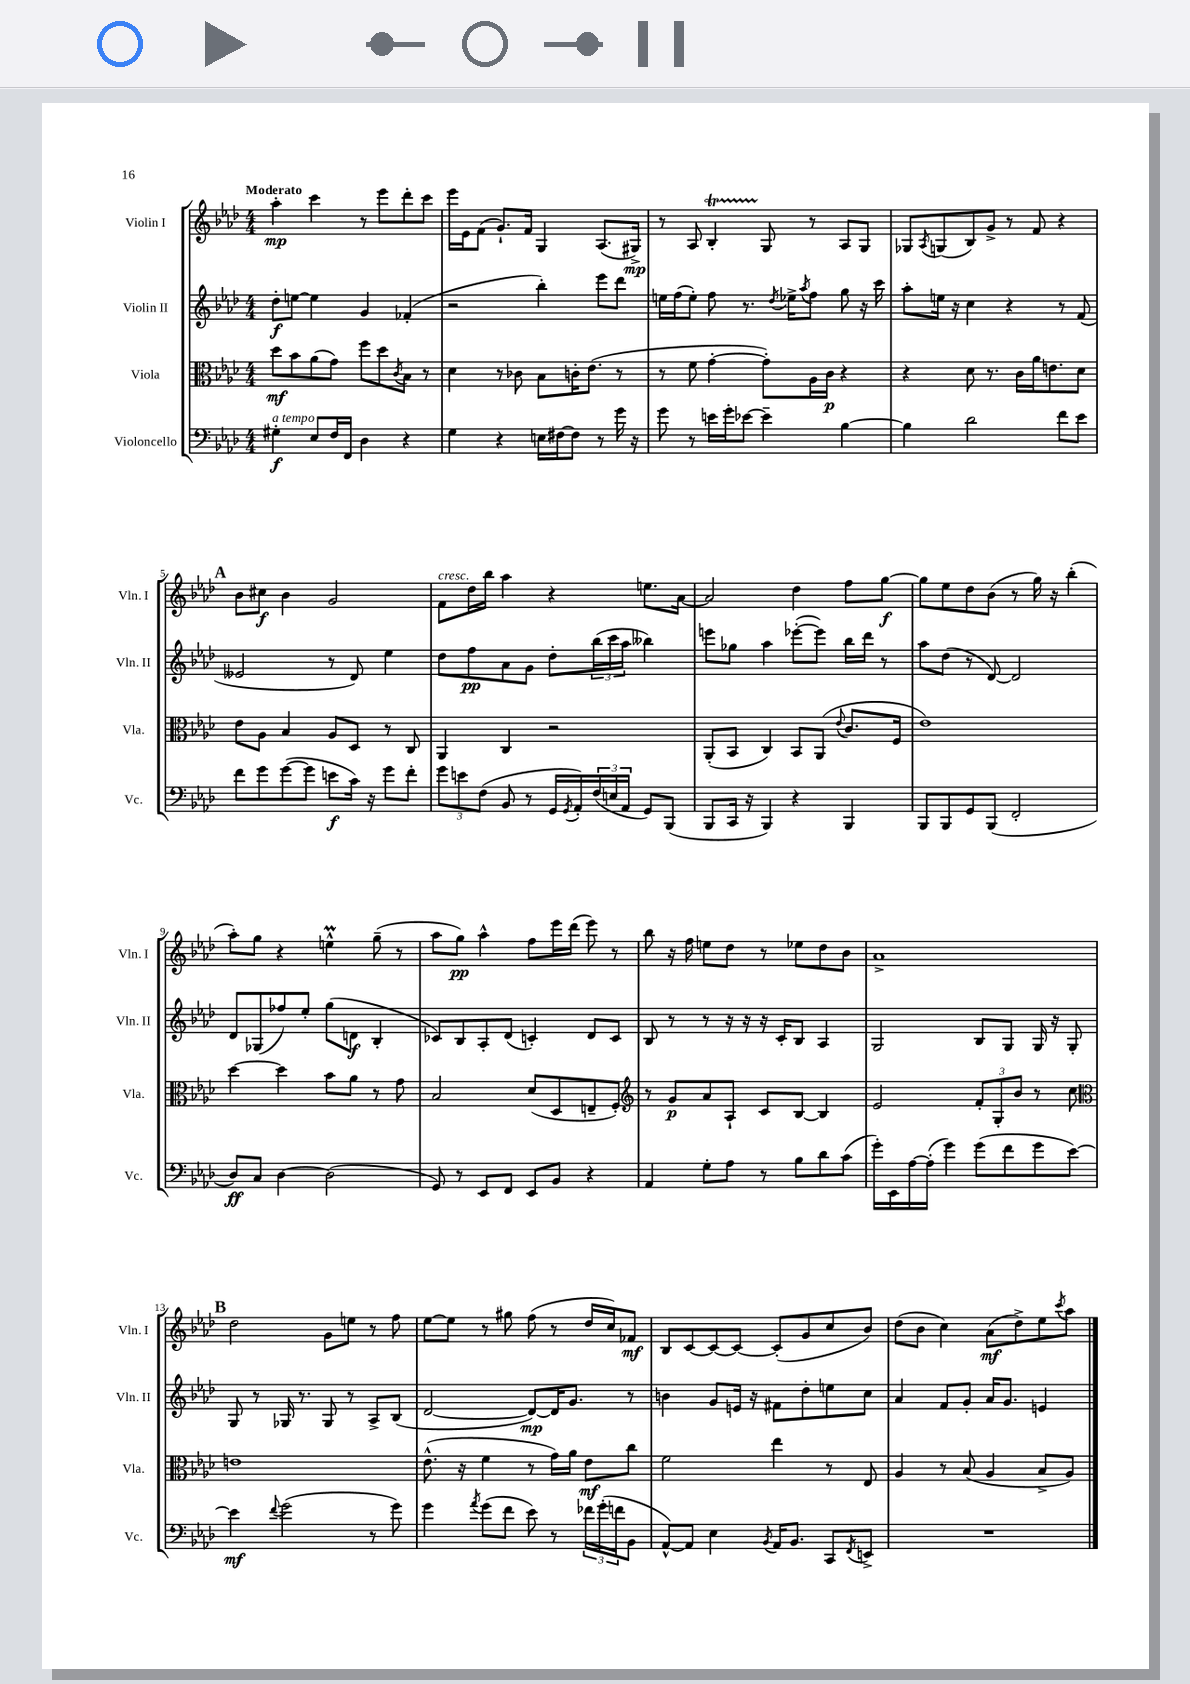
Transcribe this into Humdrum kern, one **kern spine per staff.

**kern	**dynam	**kern	**dynam	**kern	**dynam	**kern	**dynam
*part4	*part4	*part3	*part3	*part2	*part2	*part1	*part1
*staff4	*staff4	*staff3	*staff3	*staff2	*staff2	*staff1	*staff1
*I"Violoncello	*	*I"Viola	*	*I"Violin II	*	*I"Violin I	*
*I'Vc.	*	*I'Vla.	*	*I'Vln. II	*	*I'Vln. I	*
*clefF4	*	*clefC3	*	*clefG2	*	*clefG2	*
*k[b-e-a-d-]	*	*k[b-e-a-d-]	*	*k[b-e-a-d-]	*	*k[b-e-a-d-]	*
*M4/4	*	*M4/4	*	*M4/4	*	*M4/4	*
=1	=1	=1	=1	=1	=1	=1	=1
!	!	!	!	!	!	!LO:TX:a:B:t=Moderato	!
!LO:TX:a:i:t=a tempo	!	!	!	!	!	!	!
4G#X'\	f	8dd-\L	mf	8dd-'\L	f	4aa-'\	mp
.	.	8b-\	.	[8een\J	.	.	.
8E-/L	.	(8a-\	.	4ee\]	.	4ccc\	.
16F/L	.	8g\J)	.	.	.	.	.
16FF/JJ	.	.	.	.	.	.	.
4D-\	.	8ff\L	.	4g/	.	8r	.
.	.	8dd-\	.	.	.	8eee-\L	.
.	.	8qc/	.	.	.	.	.
4r	.	8B-\J	.	(4f-X'/	.	8ddd-'\	.
.	.	8r	.	.	.	8ccc\J	.
=2	=2	=2	=2	=2	=2	=2	=2
4G\	.	4d-\	.	2r	.	16eee-\LL	.
.	.	.	.	.	.	16e-\J	.
.	.	.	.	.	.	(8f\J	.
4r	.	8r	.	.	.	8.g`/L)	.
.	.	8c-X\	.	.	.	.	.
.	.	.	.	.	.	16f/Jk	.
16En\LL	.	8B-\L	.	4bb-'\)	.	4G/	.
[16F#X\J	.	.	.	.	.	.	.
8F#\J]	.	16cn'\K	.	.	.	.	.
.	.	(8.e-\J	.	.	.	.	.
8r	.	.	.	8eee-\L	.	(8.A-/L	.
16g\	.	8r	.	8ddd-\J	.	.	.
16r	.	.	.	.	.	16G#X^/Jk)	mp
=3	=3	=3	=3	=3	=3	=3	=3
8g\	.	8r	.	16een\LL	.	8r	.
.	.	.	.	(16ff\J	.	.	.
8r	.	8f\	.	8ee'\J)	.	8A-/	.
16en\LL	.	[4g'\	.	8ff\	.	4B-T'/	.
16g'\J	.	.	.	.	.	.	.
[8e-X\J	.	.	.	8.r	.	.	.
4e-~\]	.	8g'\L])	.	.	.	8G/	.
.	.	.	.	8qdd-/	.	.	.
.	.	.	.	16ee-X^\KL	.	.	.
.	.	.	.	8qaa-/	.	.	.
.	.	16A-\L	.	8ff\J	.	8r	.
.	.	16c\JJ	p	.	.	.	.
[4B-\	.	4r	.	8gg\	.	8A-/L	.
.	.	.	.	16r	.	8G/J	.
.	.	.	.	16ccc\	.	.	.
=4	=4	=4	=4	=4	=4	=4	=4
4B-\]	.	4r	.	8aa-'\L	.	8G-X/L	.
.	.	.	.	.	.	8qA-/	.
.	.	.	.	16een\Jk	.	(8Gn/	.
.	.	.	.	16r	.	.	.
2d-\	.	8d-\	.	4cc\	.	8B-/)	.
.	.	8.r	.	.	.	8g^/J	.
.	.	.	.	4r	.	8r	.
.	.	16c\LL	.	.	.	.	.
.	.	16a-\J	.	.	.	8f/	.
.	.	8.en\	.	.	.	.	.
8f\L	.	.	.	8r	.	4r	.
8e-\J	.	8d-\J	.	(8f/	.	.	.
!!LO:LB:g=z
!!LO:REH:place=s1:t=A
=5	=5	=5	=5	=5	=5	=5	=5
8f\L	.	8e-\L	.	2e--X/	.	8b-\L	.
8g\	.	8A-\J	.	.	.	8cc#X\J	f
([8g\	.	4B-/	.	.	.	4b-\	.
8g\J]	.	.	.	.	.	.	.
8en\L	f	8A-/L	.	8r	.	2g/	.
16c\Jk)	.	8D-/J	.	8d-/)	.	.	.
16r	.	.	.	.	.	.	.
8g\L	.	8r	.	4ee-\	.	.	.
8f'\J	.	8C/	.	.	.	.	.
=6	=6	=6	=6	=6	=6	=6	=6
!	!	!	!	!	!	!LO:TX:a:i:t=cresc.	!
12g\L	.	4AA-/	.	8dd-\L	.	8f\L	.
12en\	.	.	.	.	.	.	.
.	.	.	.	8ff\	pp	16dd-\L	.
(12F\J	.	.	.	.	.	.	.
.	.	.	.	.	.	16bb-\JJ	.
8BB-/	.	4C/	.	8a-\	.	4aa-\	.
8r	.	.	.	8g\J	.	.	.
16GG/LL	.	2r	.	8dd-'\L	.	4r	.
8qGG/	.	.	.	.	.	.	.
16AA-'/)	.	.	.	.	.	.	.
(24F/	.	.	.	(24bb-\L	.	.	.
24En/	.	.	.	24ccc\	.	.	.
24AA-/JJ	.	.	.	24aa-\JJ	.	.	.
8GG/L)	.	.	.	4bb--X\)	.	8.een\L	.
(8BBB-/J	.	.	.	.	.	.	.
.	.	.	.	.	.	[16a-\Jk	.
=7	=7	=7	=7	=7	=7	=7	=7
8BBB-/L	.	(8AA-'/L	.	8eeen\L	.	2a-/]	.
16CC/Jk	.	8BB-/J	.	8gg-X\J	.	.	.
16r	.	.	.	.	.	.	.
4BBB-/)	.	4C/)	.	4aa-\	.	.	.
4r	.	8BB-/L	.	([8eee-X'\L	.	4dd-\	.
.	.	(8AA-/J	.	8eee-\J])	.	.	.
.	.	8qqe-/	.	.	.	.	.
4BBB-/	.	8.c/L	.	16bb-\LL	.	8ff\L	.
.	.	.	.	16ddd-\JJ	.	.	.
.	.	.	.	8r	.	[8gg\J	f
.	.	16F/Jk	.	.	.	.	.
=8	=8	=8	=8	=8	=8	=8	=8
8BBB-/L	.	1e-)	.	8aa-\L	.	8gg\L]	.
8BBB-/	.	.	.	(8dd-\J	.	8ee-\	.
8GG/	.	.	.	8r	.	8dd-\	.
(8BBB-/J	.	.	.	[8d-/)	.	(8b-\J	.
2FF'/	.	.	.	2d-/]	.	8r	.
.	.	.	.	.	.	16gg\)	.
.	.	.	.	.	.	16r	.
.	.	.	.	.	.	(4bb-'\	.
!!LO:LB:g=z
=9	=9	=9	=9	=9	=9	=9	=9
8D-/L)	ff	[4dd-\	.	8d-/L	.	8aa-'\L)	.
8C/J	.	.	.	(8G-X/	.	8gg\J	.
[4D-\	.	4dd-\]	.	8ff-X/)	.	4r	.
.	.	.	.	8ee-'/J	.	.	.
(2D-\]	.	8b-\L	.	(8gg\L	.	4eenm^^\	.
.	.	8a-\J	.	8dn\J	f	.	.
.	.	8r	.	4B-'/	.	(8gg~\	.
.	.	8g\	.	.	.	8r	.
=10	=10	=10	=10	=10	=10	=10	=10
8GG/)	.	2B-/	.	8c-X/L)	.	8aa-\L	.
8r	.	.	.	8B-/	.	8gg\J)	pp
8EE-/L	.	.	.	8A-'/	.	4aa-^^\	.
8FF/J	.	.	.	(8d-/J	.	.	.
8EE-/L	.	(8d-/L	.	4cn'/)	.	8ff\L	.
8BB-/J	.	8D-/	.	.	.	16eee-\L	.
.	.	.	.	.	.	(16ddd-\JJ	.
4r	.	8En~/	.	8d-/L	.	8eee-\)	.
.	.	8F'/J)	.	8c/J	.	8r	.
=11	=11	=11	=11	=11	=11	=11	=11
*	*	*clefG2	*	*	*	*	*
4AA-/	.	8r	.	8B-/	.	8bb-\	.
.	.	8g/L	p	8r	.	16r	.
.	.	.	.	.	.	16ff\	.
8G'\L	.	8a-/	.	8r	.	8een\L	.
8A-\J	.	8A-`/J	.	16r	.	8dd-\J	.
.	.	.	.	16r	.	.	.
8r	.	8c/L	.	16r	.	8r	.
.	.	.	.	16c'/KL	.	.	.
8B-\L	.	[8B-/J	.	8B-/J	.	8ee-X\L	.
8d-\	.	4B-/]	.	4A-/	.	8dd-\	.
(8c\J	.	.	.	.	.	8b-\J	.
=12	=12	=12	=12	=12	=12	=12	=12
16g'\LL)	.	2e-/	.	2G/	.	1a-^	.
16EE-\	.	.	.	.	.	.	.
[16A-\	.	.	.	.	.	.	.
(16A-'\JJ]	.	.	.	.	.	.	.
4g\)	.	.	.	.	.	.	.
(8g\L	.	12f'/L	.	8B-/L	.	.	.
.	.	12G'/	.	.	.	.	.
8f\	.	.	.	8G/J	.	.	.
.	.	12b-/J	.	.	.	.	.
8g\	.	8r	.	16G/	.	.	.
.	.	.	.	16r	.	.	.
[8e-\J)	.	8cc\	.	8G'/	.	.	.
!!LO:LB:g=z
!!LO:REH:place=s1:t=B
=13	=13	=13	=13	=13	=13	=13	=13
*	*	*clefC3	*	*	*	*	*
4e-\]	mf	1en	.	8G/	.	2dd-\	.
.	.	.	.	8r	.	.	.
8qqf/	.	.	.	.	.	.	.
(2g\	.	.	.	16G-X/	.	.	.
.	.	.	.	8.r	.	.	.
.	.	.	.	8G-/	.	8g\L	.
.	.	.	.	8r	.	8een\J	.
8r	.	.	.	8A-^/L	.	8r	.
8g\)	.	.	.	(8B-/J	.	8ff\	.
=14	=14	=14	=14	=14	=14	=14	=14
4g\	.	(8.e-^^\	.	[2d-/	.	[8ee-\L	.
.	.	.	.	.	.	8ee-\J]	.
.	.	16r	.	.	.	.	.
8qa-/	.	.	.	.	.	.	.
(8g\L	.	4f\	.	.	.	8r	.
8f\J	.	.	.	.	.	8gg#X\	.
8e-\)	.	8r	.	8d-/L_)	mp	(8ff\	.
8r	.	16g\LL)	.	16d-/K]	.	8r	.
.	.	16a-\JJ	.	8.g/J	.	.	.
24f-X\LL	.	8e-\L	mf	.	.	16dd-/LL	.
(24g'\	.	.	.	.	.	.	.
.	.	.	.	.	.	16cc/J)	.
24fn\J	.	.	.	.	.	.	.
8BB-\J	.	8cc\J	.	8r	.	8f-X/J	mf
=15	=15	=15	=15	=15	=15	=15	=15
[8AA-^^/L)	.	2f\	.	4bn\	.	8B-/L	.
8AA-/J]	.	.	.	.	.	[8c/	.
4E-\	.	.	.	8g/L	.	8c/_	.
.	.	.	.	16en/Jk	.	8c/J_	.
.	.	.	.	16r	.	.	.
8qBB-/	.	.	.	.	.	.	.
16AA-/KL	.	4ee-\	.	8f#X\L	.	(8c'/L]	.
8.BB-/J	.	.	.	.	.	.	.
.	.	.	.	8dd-'\	.	8g/	.
8CC/L	.	8r	.	8een\	.	8cc/	.
8qFF/	.	.	.	.	.	.	.
8EEn^/J	.	8E-/	.	8cc\J	.	8b-/J)	.
=16	=16	=16	=16	=16	=16	=16	=16
1r	.	4A-/	.	4a-/	.	(8dd-\L	.
.	.	.	.	.	.	8b-\J	.
.	.	8r	.	8f/L	.	4cc\)	.
.	.	(8B-/	.	8g'/J	.	.	.
.	.	4A-/	.	16a-/KL	.	(8a-\L	mf
.	.	.	.	8.g/J	.	.	.
.	.	.	.	.	.	8dd-^\)	.
.	.	8B-^/L	.	4en/	.	8ee-\	.
.	.	.	.	.	.	8qccc/	.
.	.	8A-/J)	.	.	.	8aa-\J	.
==	==	==	==	==	==	==	==
*-	*-	*-	*-	*-	*-	*-	*-
